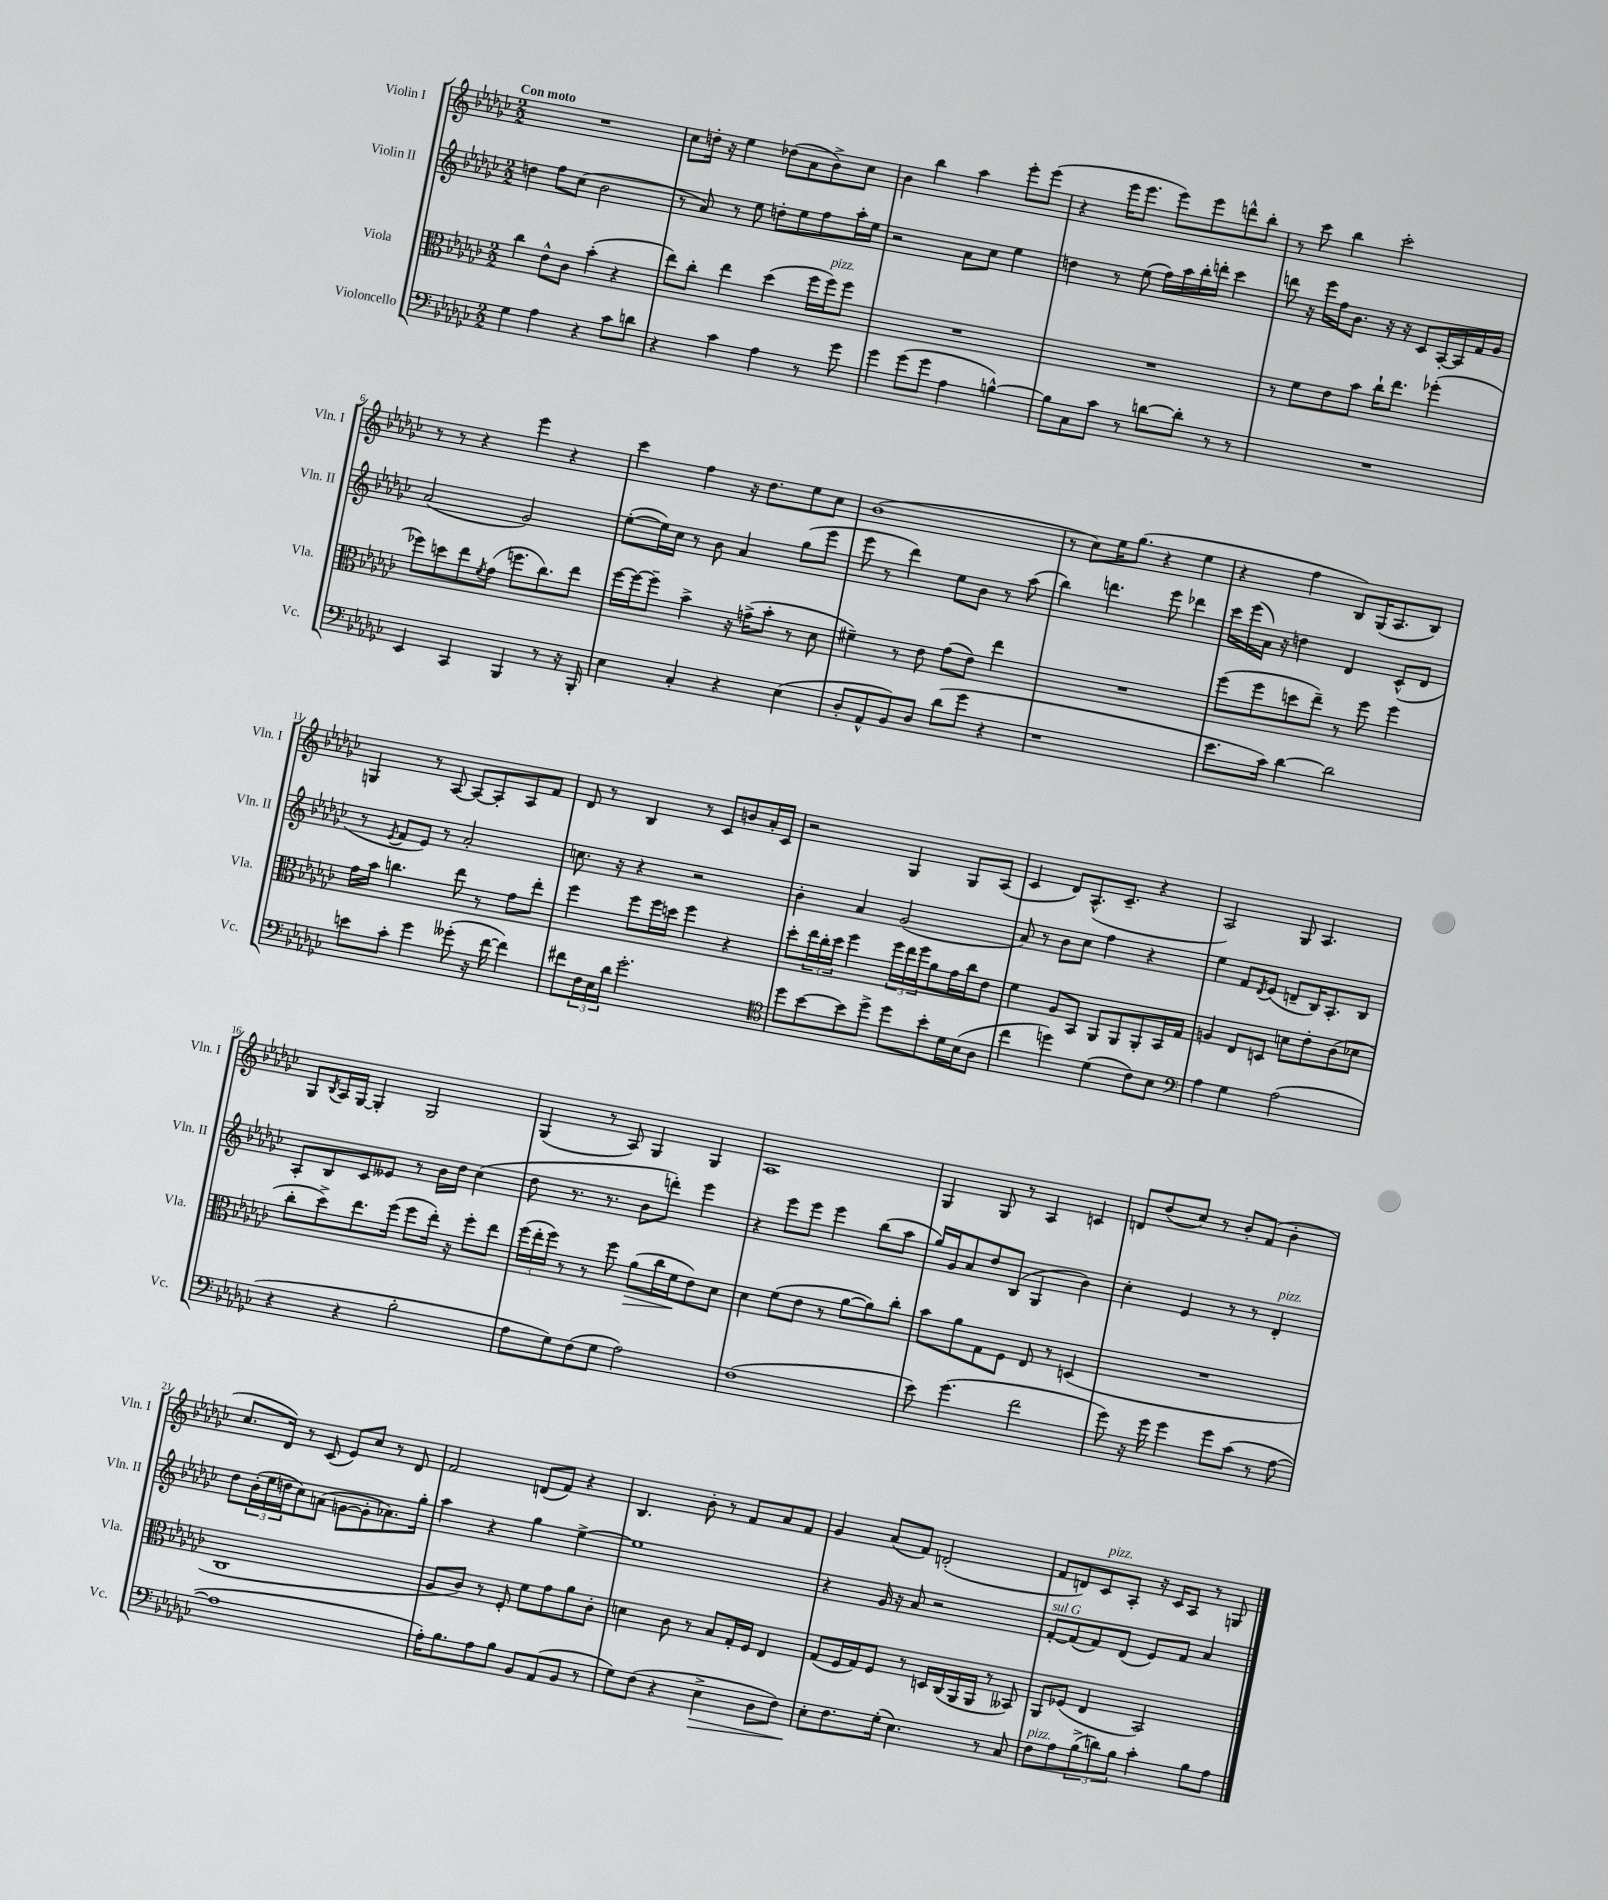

**kern	**kern	**kern	**kern
*staff4	*staff3	*staff2	*staff1
*clefF4	*clefC3	*clefG2	*clefG2
*k[b-e-a-d-g-c-]	*k[b-e-a-d-g-c-]	*k[b-e-a-d-g-c-]	*k[b-e-a-d-g-c-]
*M2/2	*M2/2	*M2/2	*M2/2
4G-	4cc-	4dd	1r
4A-	8e-^^	8ff	.
.	8c-	(8cc-	.
4r	(4b-'	2b-	.
8c-	4r	.	.
8d	.	.	.
=	=	=	=
4r	8ee-)	8r	8cc-
.	8cc-'	8a-)	16dd'
.	.	.	16r
4c-	4ee-	8r	4ee-
.	.	8ee-	.
4A-	(4dd-	8dd'	(8dd-
.	.	8ee-	8a-
8r	16ff	8ff	8b-^)
.	16ff)	.	.
8g-	8ff	16aa-'	8cc-
.	.	16ee-	.
=	=	=	=
4g-	1r	2r	4b-
(8g-	.	.	4bb-
8g-	.	.	.
4A-	.	8a-	4aa-
.	.	8cc-	.
[4B^^)	.	4ee-	8eee-'
.	.	.	(8eee-
=	=	=	=
8B]	1r	4dd	4r
8C-	.	.	.
8c-	.	8r	16eee-
.	.	.	8.eee-
8r	.	(8ee-	.
[8d	.	16ff)	8eee-)
.	.	16aa-	.
8d']	.	16bb-'	8eee-
.	.	16ddd'	.
8r	.	4ccc-	8ddd^^
8r	.	.	8bb-'
=	=	=	=
1r	8r	8ddd	8r
.	8f	16r	8ccc-
.	.	16eee-	.
.	8e-	16ff	4bb-
.	.	8.b-	.
.	8b-	.	.
.	16cc-`	16r	2ccc-'
.	8.ee-	16r	.
.	.	8c-	.
.	(4ff-'	[16A-'	.
.	.	16A-]	.
.	.	16f	.
.	.	16g-	.
=	=	=	=
4EE-	8ff-)	(2a-	8r
.	8dd	.	8r
4CC-	8ee-	.	4r
.	8qf	.	.
.	(8g-	.	.
4BBB-	8.ff	2g-)	4eee-
.	8.cc-)	.	.
8r	.	.	4r
16r	8ee-	.	.
16BBB-'	.	.	.
=	=	=	=
4E-	[16ff	([8ee-'	4ccc-
.	16ff_	.	.
.	8ff~]	16ee-])	.
.	.	16cc-	.
4C-'	4b-^	8r	4ff
.	.	8b-	.
4r	16r	4a-	16r
.	(16g^	.	8.dd-
.	8b-'	.	.
(4E-	8r	(8gg-	8ee-
.	8d-	8eee-	8cc-
=	=	=	=
8D-'	4f#~)	8eee-	(1b-
8AA-^^	.	8r	.
8BB-)	8r	4ddd-)	.
8D-	8e-	.	.
(8d-	(8g-	8ee-	.
8g-	8e-)	8b-	.
4r	4ee-	8r	.
.	.	(8aa-	.
=	=	=	=
1r	1r	4bb-)	8r
.	.	.	8cc-)
.	.	4.ddd	16ee-
.	.	.	(8.gg-
.	.	.	4r
.	.	8eee-	.
.	.	4ddd-	4ee-
=	=	=	=
8.e-	(8ff	16ccc-	4r
.	.	(16eee-	.
.	8ff	16a-)	.
16c-)	.	16r	.
[4d-	8dd	4dd	4ff
.	8ee-~)	.	.
2d-]	8r	4d-	8B-)
.	8ff	.	(16G-
.	.	.	8.A-
.	4ff	(8c-^^	.
.	.	8d-	8B-)
=	=	=	=
8e	16g-	8r	4G
.	16b-	.	.
.	.	8qe-	.
8c-'	4.cc	8f	.
4g-	.	8e-)	8r
.	.	8r	[8A-
(8g--'	8ee-	2a-'	8A-_
16r	8r	.	8A-']
[16f	.	.	.
4f])	8g-	.	8A-
.	8ee-'	.	8f
=	=	=	=
8f#	4ff	8.cc	8d-
24F	.	.	8r
24E-	.	.	.
.	.	16r	.
24d-	.	.	.
2.g-'	8ff	4r	4B-
.	16ff	.	.
.	16dd	.	.
.	4ff	2r	8r
.	.	.	8c-
.	4r	.	8b
.	.	.	16a-'
.	.	.	16c-
=	=	=	=
*clefC4	*	*	*
8dd-	8dd-'	4b-'	2r
[8b-	24ee-	.	.
.	24cc-'	.	.
.	24dd-	.	.
8b-]	4ff	4a-	.
8dd-^	.	.	.
8dd-	24ff	(2g-	4G-
.	24ee-	.	.
.	24ff	.	.
8b-'	8a-	.	.
16d-	16g-	.	8G-
(16B-	16cc-	.	.
8A-	8e-	.	(8A-
=	=	=	=
4cc-	4f	8a-)	4c-
.	.	8r	.
4dd)	8A-	8b-	8d-)
.	8BB-	8cc-	(8.A-^^
(4d-	8AA-	4ff	.
.	.	.	8.c-~
.	8AA-	.	.
8c-)	8AA-'	4r	4r
8B-	16BB-	.	.
.	16G-	.	.
=	=	=	=
*clefF4	*	*	*
4A-	4A	4ee-	2A-)
4G-	8E-	8f	.
.	.	8qd-	.
.	8D	(8e-	.
(2A-	8d	8d~	8G-
.	8e-'	16B-)	4.A-
.	.	8.A-'	.
.	(8c-	.	.
.	8d-	8B-	.
=	=	=	=
4r	8cc-'	8A-'	8G-
.	.	.	8qB-
.	8dd-^)	8B-	16A-
.	.	.	[16G-
4r	8.ee-	8c-	4G-']
.	.	8e--	.
.	(16ff	.	.
2B-'	8ff	8r	2G-
.	16ee-')	16b-	.
.	16r	16dd-	.
.	8ff'	(4cc-	.
.	8ee-	.	.
=	=	=	=
8A-	(24ff	8dd-	(4G-
.	24ee-'	.	.
.	24ff)	.	.
8G-)	8r	8.r	.
(8F	8r	.	8r
.	.	8.r	.
8G-	8ff	.	8A-)
2A-)	(8a-	8b-	4G-
.	16cc-	8ddd')	.
.	16f	.	.
.	8e-)	4eee-	4G-
.	8d-	.	.
=	=	=	=
(1F	4d-	4r	1A-
.	(8f	8eee-	.
.	8e-	8eee-	.
.	8r	4eee-	.
.	[8a-	.	.
.	8a-])	(8bb-	.
.	8cc-'	8aa-	.
=	=	=	=
8e-)	8b-	16gg-)	4G-
.	.	16g-	.
(4.g-	8a-	8a-	.
.	8G-	8dd-	8G-
.	8F	(8B-	8r
2f	8E-	4G-	4A-
.	8r	.	.
.	(4D	4b-)	4c
=	=	=	=
8g-)	1r	4cc-'	8d
16r	.	.	(8dd-
16g-	.	.	.
4g-	.	4e-	8cc-)
.	.	.	8r
8g-	.	8r	8b-'
(8c-	.	8r	(8f
8r	.	4d-'	4b-'
[8A-	.	.	.
=	=	=	=
1A-]	1C-	8dd-	8.cc-
.	.	(24b-'	.
.	.	24ee-	.
.	.	.	16d-)
.	.	24dd	.
.	.	8cc-)	8r
.	.	(8a	(8c-
.	.	[8g	8e-)
.	.	8g']	8cc-
.	.	8.a-)	8r
.	.	.	8d-
.	.	16gg-'	.
=	=	=	=
16A-')	8A-	4aa-	2f
8.B-	.	.	.
.	8c-)	.	.
8A-	8r	4r	.
8B-	8F'	.	.
8BB-	8f	4gg-	(8d
(8AA-	8g-	.	8f)
8BB-	8a-	[4ee-^	4r
8r	8c-'	.	.
=	=	=	=
8G-)	4d	1ee-]	4.B-
(8F	.	.	.
4r	8c-	.	.
.	8r	.	8b-'
4E-^	8B-	.	8r
.	16G-'	.	8f
.	16F	.	.
8D-	4E-	.	8a-
8F)	.	.	8f
=	=	=	=
8E-'	(8G-	4r	4g-
8.F	16F	.	.
.	16G-)	.	.
.	8F	16g-	(8a-
(16G-'	.	16r	.
4.E-)	8r	8a-	8f)
.	16D	2r	(2d'
.	(16C-	.	.
.	16AA-	.	.
.	16AA-	.	.
8r	8r	.	.
8C-	8BB--)	.	.
=	=	=	=
8F	8AA-	[8f'	8f
8A-	(8F-	(8f]	8d)
(12B-^	4E-	8f)	8c-
12d)	.	.	.
.	.	(8d-	8A-'
12B-	.	.	.
4c-'	2BB-)	8e-)	16r
.	.	.	16c-
.	.	8f	8A-
8B-	.	4a-	8r
8A-	.	.	8G
==	==	==	==
*-	*-	*-	*-
